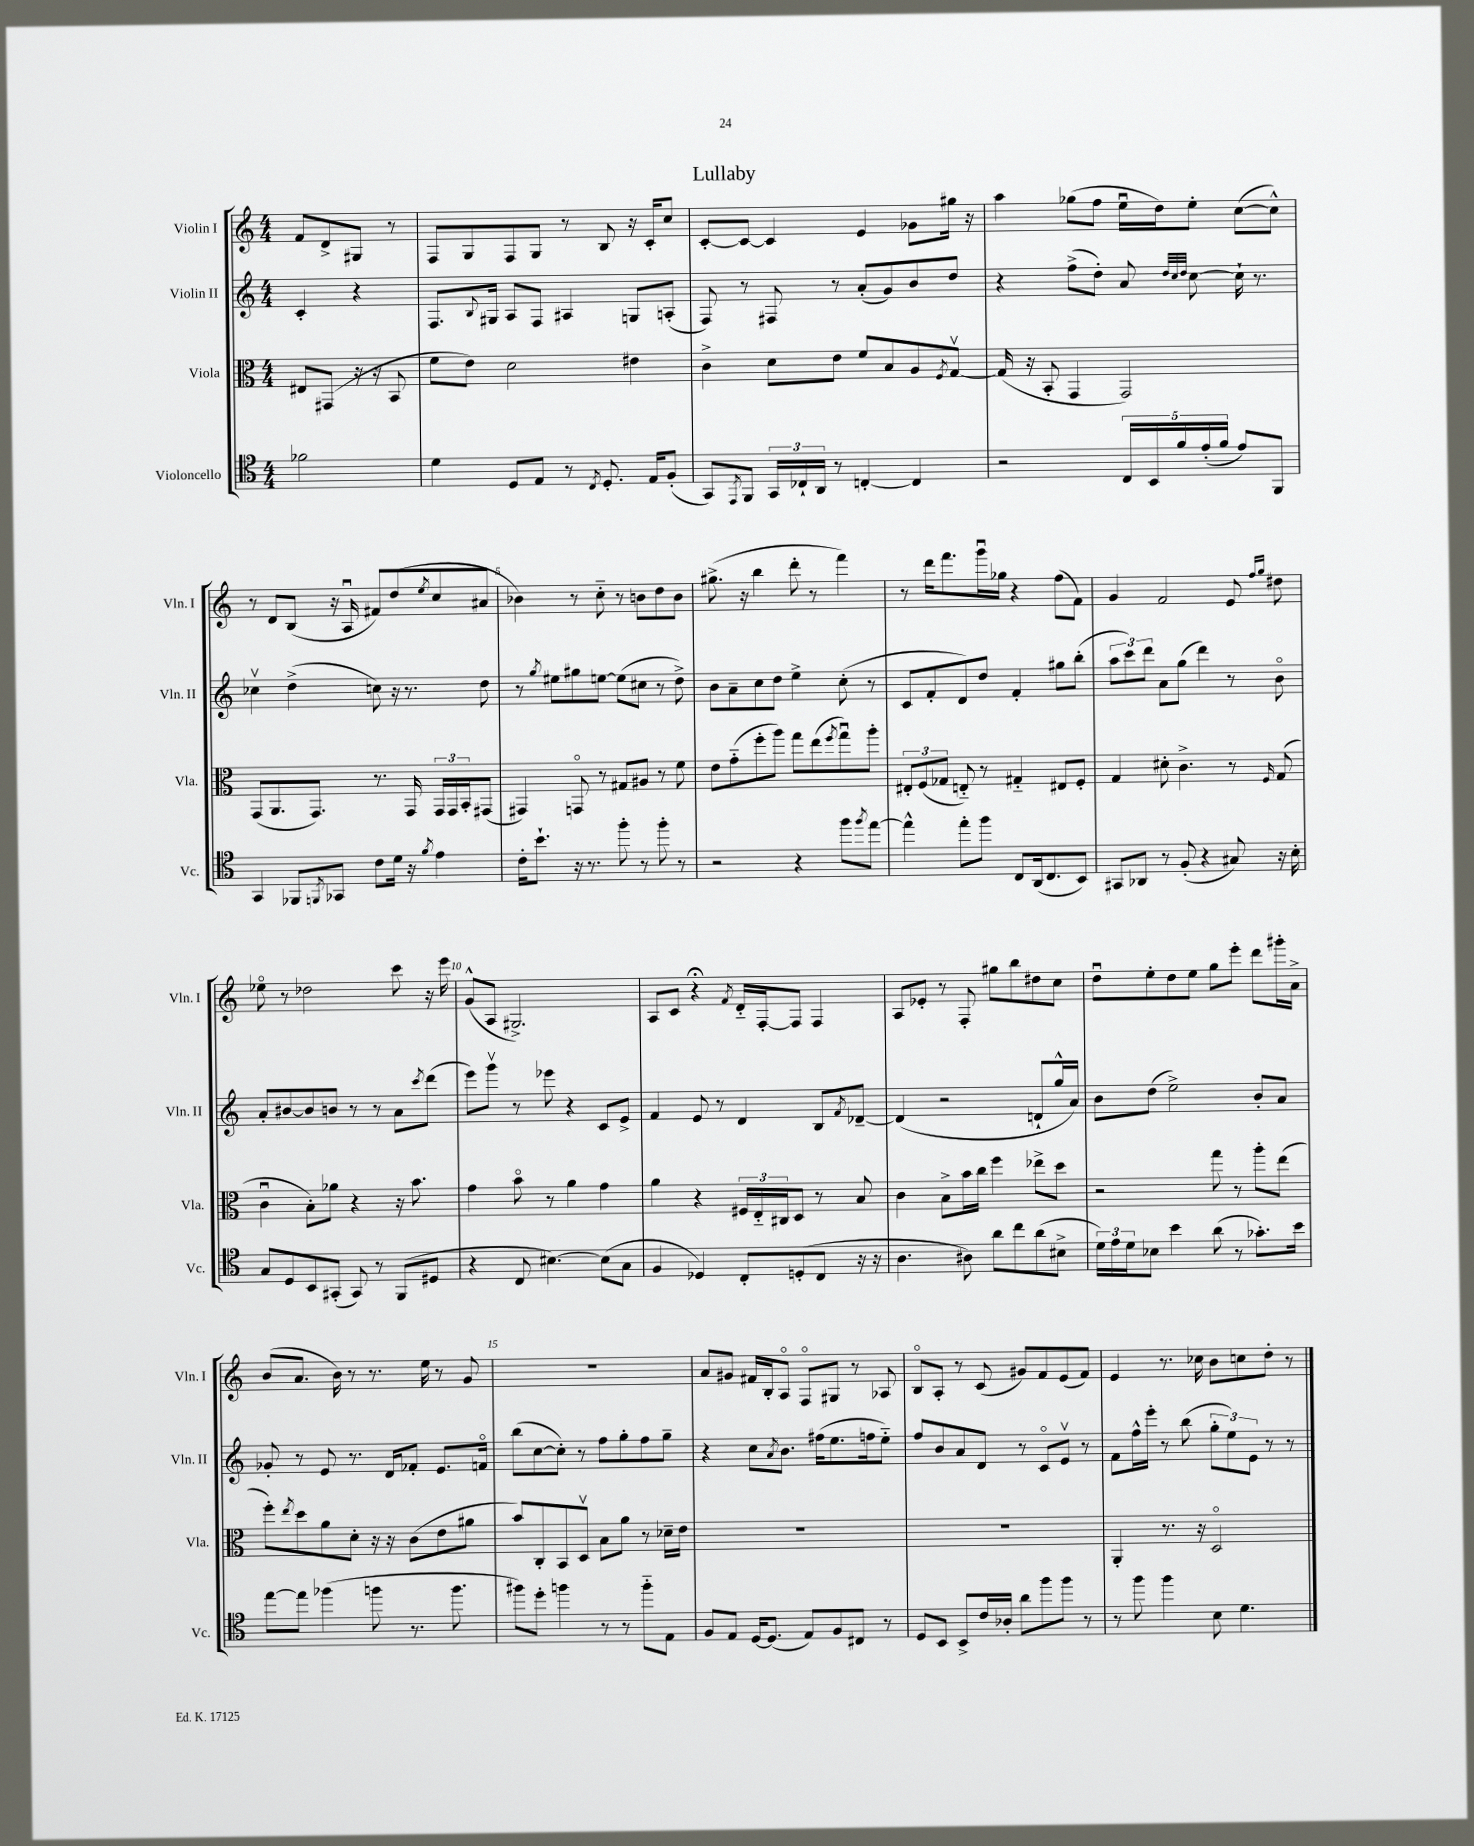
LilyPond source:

\header { title = "Lullaby" }
<<
\new StaffGroup <<
\new Staff = "s0" \with { instrumentName = "Violin I" shortInstrumentName = "Vln. I" } {
    \clef treble \key c \major \numericTimeSignature \time 4/4 \partial 2
    f'8 d'8-> gis8 r8 |
    f8 g8 f8 g8 r8 b8 r16 c'16-. c''8 |
    c'8~-. c'8~ c'4 e'4 ges'8 gis''16 r16 |
    a''4 ges''8( f''8 e''16\downbow d''16) e''8-. c''8~( c''8-^) |
    r8 d'8 b8( r16 a16\downbow fis'8) d''8( \acciaccatura { e''8 } c''8 ais'8 |
    bes'4) r8 c''8-_ r8 b'8 d''8 b'8 |
    gis''8.->( r16 b''4 d'''8-. r8 f'''4) |
    r8 d'''16 f'''8. g'''16\downbow ges''16 r4 f''8( f'8) |
    g'4 f'2 e'8 \grace { f''16 g''16 } dis''8 |
    ees''8\flageolet r8 des''2 c'''8 r16 e'''16 |
    g'8-^( a8 gis2.->) |
    a8 c'8 r4\fermata \acciaccatura { f'8 } d'16-_ f16~-. f8 f4 |
    a8 ees'8-. r8 f8-. gis''8 b''8 dis''8 c''8 |
    d''8\downbow e''8-. d''8 e''8 g''8 e'''8-. d'''8 gis'''16-. a'16-> |
    b'8( a'8. b'16) r8 r8. e''16 r8 g'8 |
    R1 |
    a'8 gis'8 fis'16 b16-. a8\flageolet f8\flageolet gis8 r8 aes8 |
    b8\flageolet a8-. r8 c'8( gis'8) f'8 e'8( f'8) |
    e'4 r8. ces''16 b'8 c''8 d''8-. r8 \bar "|." |
}
\new Staff = "s1" \with { instrumentName = "Violin II" shortInstrumentName = "Vln. II" } {
    \clef treble \key c \major \numericTimeSignature \time 4/4 \partial 2
    c'4-. r4 |
    f8. \appoggiatura { b8 } gis16 a8 f8 ais4 g8 a8-.( |
    f8) r8 fis8 r8 a'8-.( g'8) b'8 d''8 |
    r4 f''8->( d''8-.) a'8 \grace { d''32 c''32 d''32 } c''8~ c''16-! r8. |
    ces''4\upbow d''4->( c''8) r16 r8. d''8 |
    r8 \acciaccatura { g''8 } eis''8 gis''8 e''8~ e''8( cis''8 r8 d''8->) |
    b'8 a'8-- c''8 d''8 e''4-> c''8-.( r8 |
    c'8 f'8-. d'8) d''8 f'4-. gis''8 b''8-.( |
    \tuplet 3/2 { a''8 c'''8) d'''8 } a'8 g''8( d'''4) r8 b'8\flageolet |
    a'8-. bis'8~ bis'8 b'8 r8 r8 a'8 \acciaccatura { c'''8 } d'''8( |
    e'''8) g'''8\upbow r8 ees'''8 r4 c'8 e'8-> |
    f'4 e'8 r8 d'4 b8 \acciaccatura { f'8 } des'8~-- |
    des'4( r2 d'8-! g''16-^ a'16) |
    b'8 d''8( e''2->) b'8-. a'8 |
    ges'8-. r8 e'8 r8. d'16 fes'8-. e'8. f'16\flageolet |
    b''8( c''8~ c''8-.) r8 f''8 g''8-. f''8 g''8-- |
    r4 c''8 \acciaccatura { a'8 } b'8. fis''16( e''8. f''16 e''8-_) |
    f''8 b'8 a'8 d'8 r8 c'8\flageolet e'8\upbow r8 |
    f'8 f''16-^ e'''16-. r8 b''8( \tuplet 3/2 { g''8-. e''8) e'8 } r8 r8 \bar "|." |
}
\new Staff = "s2" \with { instrumentName = "Viola" shortInstrumentName = "Vla." } {
    \clef alto \key c \major \numericTimeSignature \time 4/4 \partial 2
    eis8 gis,8( r16 r16 b,8 |
    f'8 e'8) d'2 eis'4 |
    c'4-> d'8 e'8 f'8 b8 a8 \acciaccatura { f8 } g8~\upbow |
    g16( r16 b,8-. g,4 g,2) |
    g,8( a,8. g,8.) r8. g,16 \tuplet 3/2 { g,16 g,16 b,16-. } gis,8( |
    gis,4) g,8\flageolet r8 gis8 ais8 r8 f'8 |
    e'8 g'8-_( f''8-. a''8) g''8 e''8( \acciaccatura { f''8 } g''8\downbow) a''8-. |
    \tuplet 3/2 { eis8-. f8( ges8 } e8-_) r8 gis4-_ eis8 f8-. |
    g4 dis'8-. c'4.-> r8 \grace { f16 } g8( |
    c'4\downbow b8-.) aes'8 r4 r16 b'8. |
    g'4 b'8\flageolet r8 a'4 g'4 |
    a'4 r4 \tuplet 3/2 { fis16 e16-_ cis16 } d8 r8 b8 |
    c'4 b8-> b'16 c''16 f''4 ees''8-> d''8 |
    r2 g''8 r8 a''8-. e''8( |
    f''8-.) \acciaccatura { e''8 } d''8 a'8 d'8-. r16 r16 c'8( e'8 ais'8 |
    b'8) c8-. b,8 d8\upbow b8 a'8 r8 des'16-- e'16 |
    R1 |
    R1 |
    a,4-. r8. r16 d2\flageolet \bar "|." |
}
\new Staff = "s3" \with { instrumentName = "Violoncello" shortInstrumentName = "Vc." } {
    \clef tenor \key c \major \numericTimeSignature \time 4/4 \partial 2
    fes'2 |
    d'4 d8 e8 r8 \acciaccatura { c8 } d8.-. e16 f8-.( |
    g,8) \acciaccatura { e,8 } f,8 \tuplet 3/2 { g,16 ces16-! a,16 } r8 c4~-. c4 |
    r2 \tuplet 5/4 { c16 b,16 f'16 e'16-.( f'16 } e'8) f,8 |
    g,4 fes,8 \acciaccatura { f,8 } ges,8 c'8 d'16 r16 \acciaccatura { f'8 } e'4 |
    c'16-. b'8.-! r16 r8. f''8-. r8 f''8-. r8 |
    r2 r4 f''8 \acciaccatura { f''8 } e''8~ |
    e''4-^ e''8-. f''8 c8 a,16( c8. b,8) |
    gis,8 aes,8 r8 f8-.( r4 gis8) r16 b16-. |
    g8 d8 b,8 gis,8-.( gis,8) r8 f,8( dis8 |
    r4 c8 bis4.~) bis8( g8 |
    f4 des4) c8-. d8-.( c8 r16 r16 |
    a4. ais8) a'8 c''8 a'8( bis8-> |
    \tuplet 3/2 { d'16) e'16 d'16 } bes8 b'4 a'8( r8 ges'8.-.) b'16 |
    e''8~ e''8 fes''4( f''8 r8. f''8. |
    fis''8) d''8-. f''4 r8 r8 f''8-_ e8 |
    f8 e8 d16~ d8.( e8) f8 cis8 r8 |
    d8 b,8 b,8-> c'16 aes16-. a'8 f''8 f''8 r8 |
    r8 f''8 f''4 b8 d'4. \bar "|." |
}
>>
>>
\layout { \context { \Score \override BarNumber.break-visibility = ##(#f #t #t) barNumberVisibility = #(every-nth-bar-number-visible 5) } }
